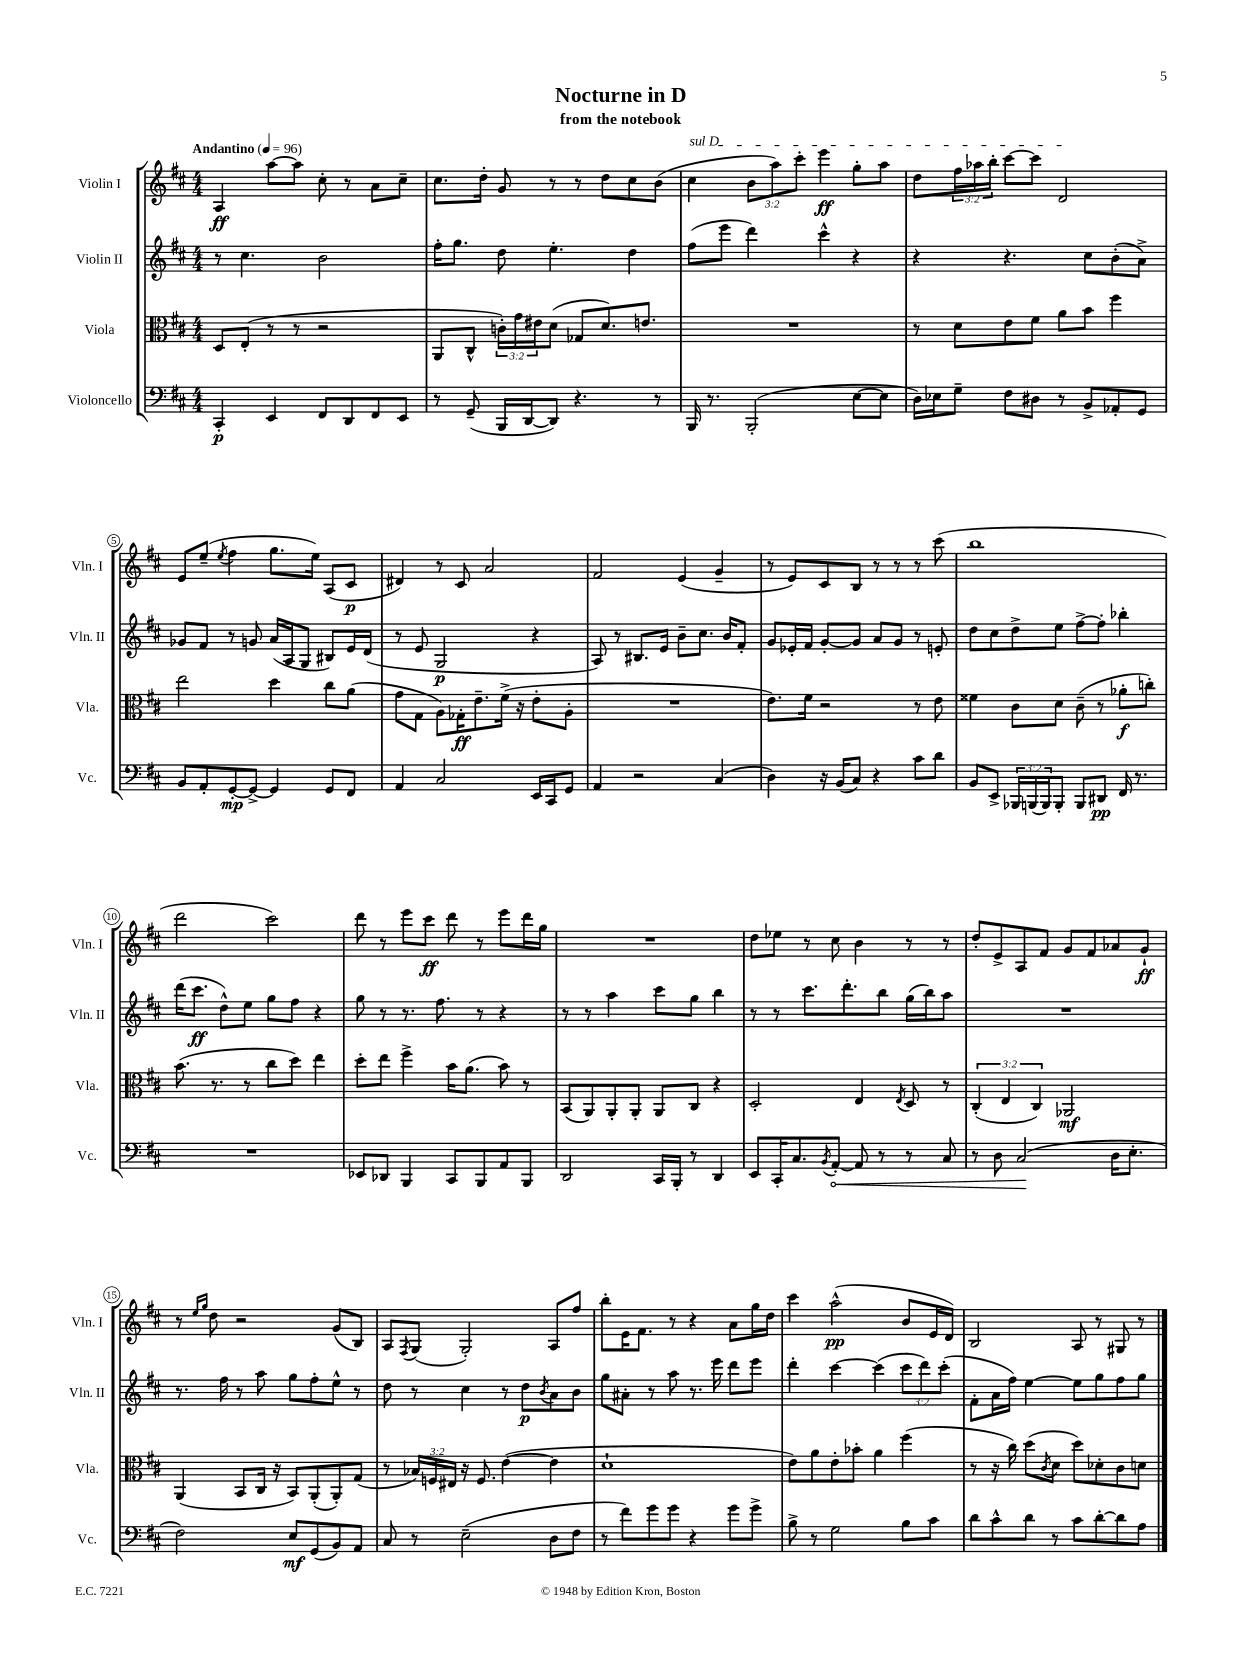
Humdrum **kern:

**kern	**kern	**kern	**kern
*staff4	*staff3	*staff2	*staff1
*clefF4	*clefC3	*clefG2	*clefG2
*k[f#c#]	*k[f#c#]	*k[f#c#]	*k[f#c#]
*M4/4	*M4/4	*M4/4	*M4/4
*MM96	*MM96	*MM96	*MM96
4CC#'	8D	8r	4A
.	(8E'	4.cc#	.
4EE	8r	.	[8aa
.	8r	.	8aa]
8FF#	2r	2b	8cc#'
8DD	.	.	8r
8FF#	.	.	8a
8EE	.	.	8cc#~
=	=	=	=
8r	8AA	16ff#'	8.cc#
.	.	8.gg	.
(8GG~	8C#^^	.	.
.	.	.	16dd'
16BBB	24c')	8dd	8g
.	24g	.	.
[16DD	.	.	.
.	24e#	.	.
8DD])	(8d	4.ee'	8r
4.r	8G-	.	8r
.	8.d)	.	8dd
.	.	4dd	8cc#
.	8.e	.	.
8r	.	.	(8b
=	=	=	=
16BBB	1r	(8ff#	4cc#
8.r	.	.	.
.	.	8eee	.
(2BBB'	.	4ddd)	12b
.	.	.	12aa)
.	.	.	12ccc#'
.	.	4ccc#^^	4eee
[8E	.	4r	8gg'
8E]	.	.	8aa
=	=	=	=
16D)	8r	4r	8dd
16E-	.	.	.
8G~	8d	.	24ff#
.	.	.	24aa-
.	.	.	24bb'
8F#	8e	4.r	[8ccc#
8D#	8f#	.	8ccc#]
8r	8a	.	2d
8BB^	8b	8cc#	.
8AA-'	4ff#	(8b'	.
8GG	.	8a^)	.
=	=	=	=
8BB	2ee	8g-	8e
8AA'	.	8f#	(8ee~
.	.	.	8qee
[8GG'	.	8r	4ff#
8GG^_	.	8g	.
4GG]	4dd	(16a	8.gg
.	.	16A	.
.	.	8G	.
.	.	.	16ee)
8GG	8cc#	8B#)	(8A
8FF#	(8a	16e	8c#
.	.	(16d	.
=	=	=	=
4AA	8g	8r	4d#)
.	8G	8e	.
2C#	8A)	2G	8r
.	16G-'	.	8c#
.	8.e~	.	.
.	.	.	2a
.	(16f#^	.	.
.	16r	.	.
16EE	8e'	4r	.
16CC#	.	.	.
8GG	8A'	.	.
=	=	=	=
4AA	1r	8A)	2f#
.	.	8r	.
2r	.	8.B#	.
.	.	16e	.
.	.	8b~	(4e
.	.	8.cc#	.
(4C#	.	.	4g~
.	.	16b	.
.	.	8f#'	.
=	=	=	=
4D)	8.e)	8g	8r
.	.	16e-'	8e)
.	16f#	16f#	.
16r	2r	[8g'	8c#
(16BB	.	.	.
8C#)	.	8g]	8B
4r	.	8a	8r
.	.	8g	8r
8c#	8r	8r	8r
8d	8e	8e'	(8ccc#
=	=	=	=
8BB	4f##	8dd	1bb
8EE^	.	8cc#	.
24BBB-	8c#	8dd^	.
(24BBB	.	.	.
24BBB)	.	.	.
8BBB'	8d	8ee	.
8BBB	(8c#~	[8ff#^	.
8DD#	8r	8ff#']	.
16FF#	8a-'	4bb-'	.
8.r	.	.	.
.	8cc')	.	.
=	=	=	=
1r	(8.b	(16ddd	2ddd
.	.	8.ccc#	.
.	8.r	.	.
.	.	8dd^^)	.
.	8r	8ee	.
.	8cc#	8gg	2ccc#)
.	8dd)	8ff#	.
.	4ee	4r	.
=	=	=	=
8EE-	8dd'	8gg	8ddd
8DD-	8ee	8r	8r
4BBB	4ff#^	8.r	8eee
.	.	.	8ccc#
.	.	8.ff#	.
8CC#	16b	.	8ddd
.	(8.a	.	.
8BBB	.	8r	8r
8AA	8b)	4r	8eee
8BBB	8r	.	16ddd
.	.	.	16gg
=	=	=	=
2DD	(8BB	8r	1r
.	8AA)	8r	.
.	8AA'	4aa	.
.	8AA'	.	.
16CC#	8AA	8ccc#	.
16BBB'	.	.	.
8r	8C#	8gg	.
4DD	4r	4bb	.
=	=	=	=
8EE	2D'	8r	8dd
16CC#'	.	8r	8ee-
8.C#	.	.	.
.	.	8.ccc#	8r
8qBB	.	.	.
[8AA'	.	.	8cc#
.	.	8.ddd'	.
8AA]	4E	.	4b
8r	.	8bb	.
.	8qE	.	.
8r	8D	(16gg	8r
.	.	16bb)	.
8C#	8r	8aa	8r
=	=	=	=
8r	(6C#'	1r	8dd'
8D	.	.	8e^
.	6E	.	.
(2C#	.	.	8A
.	6C#)	.	.
.	.	.	8f#
.	2AA-	.	8g
.	.	.	8f#
16D	.	.	8a-
8.E'	.	.	.
.	.	.	8g`
=	=	=	=
2F#)	(4AA	8.r	8r
.	.	.	16qqee
.	.	.	16qqgg
.	.	.	8dd
.	.	16ff#	.
.	8BB	8r	2r
.	16C#	8aa	.
.	16r	.	.
8E	8BB)	8gg	.
(8GG	(8AA'	8ff#'	.
8BB)	8AA')	8ee^^	(8g
8AA	(8G	8r	8B)
=	=	=	=
8C#	8r	8dd	8A
.	.	.	8qF#
8r	24B-)	8r	(8G
.	24F	.	.
.	24E#	.	.
(2E~	16r	4cc#	2G')
.	8.F	.	.
.	([4e	8r	.
.	.	8dd	.
.	.	8qb	.
8D	4e]	8a	8A
8F#	.	8b	8ff#
=	=	=	=
8r	1d`	8gg	8bb'
8f#)	.	8a#'	16e
.	.	.	8.f#
8g	.	8r	.
8g	.	8aa	8r
4r	.	8.r	4r
.	.	16eee	.
8g	.	8ddd	8a
8g^	.	8eee	16gg
.	.	.	16dd
=	=	=	=
8B^	8e)	4ddd'	4ccc#
8r	8a	.	.
2G	8e'	[4ccc#	(2aa^^
.	8b-'	.	.
.	4a	(4ccc#]	.
8B	(4ff#	12ccc#	8b
.	.	12ddd)	.
8c#	.	.	16e
.	.	(12ccc#'	.
.	.	.	16d)
=	=	=	=
8d	8r	8f#'	2B
8c#^^	16r	16a	.
.	16cc#)	16ff#)	.
8d	(8dd	[4ee	.
.	8qc#	.	.
8r	8d	.	.
8c#	8dd)	8ee]	8A
[8d'	8d-'	8gg	8r
8d]	8c#	8ff#	8G#
8A	8d	8gg	8r
==	==	==	==
*-	*-	*-	*-
